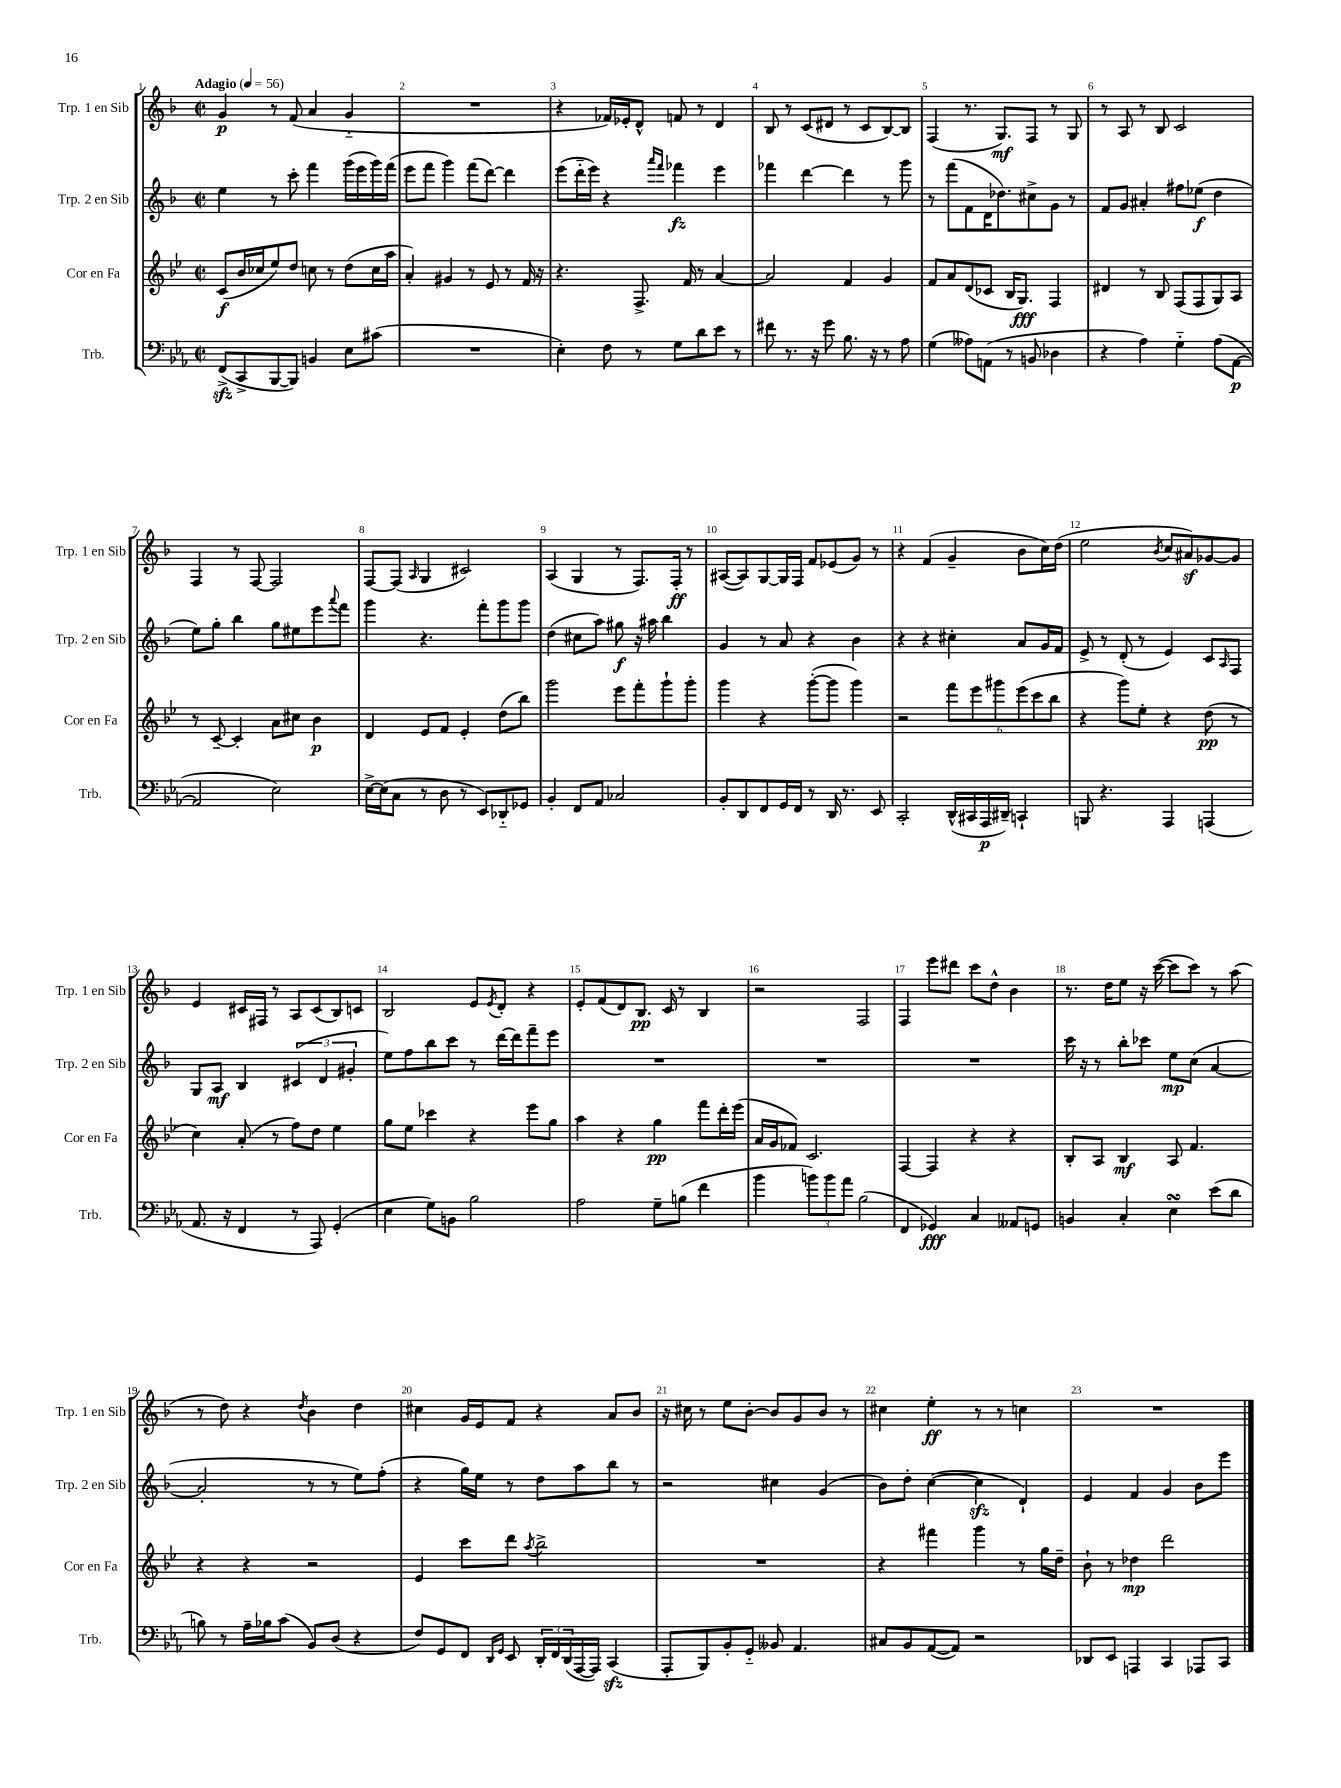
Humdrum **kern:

**kern	**kern	**kern	**kern
*staff4	*staff3	*staff2	*staff1
*clefF4	*clefG2	*clefG2	*clefG2
*k[b-e-a-]	*k[b-e-]	*k[b-]	*k[b-]
*M2/2	*M2/2	*M2/2	*M2/2
*met(c|)	*met(c|)	*met(c|)	*met(c|)
*MM56	*MM56	*MM56	*MM56
(8FF^	(8c	4ee	4g
8CC^	16b-	.	.
.	16cc-	.	.
[8BBB-	8ee-)	8r	8r
8BBB-])	8dd	8ccc'	(8f
4BB	8cc	4fff	4a
.	8r	.	.
8E-	(8dd	(16ggg	4g'~
.	.	16eee	.
(8c#	16cc	16ggg)	.
.	16aa	(16fff	.
=	=	=	=
1r	4a')	8eee	1r
.	.	8fff	.
.	4g#	4ggg)	.
.	8r	(8fff	.
.	8e-	[8ddd)	.
.	8r	4ddd]	.
.	16f	.	.
.	16r	.	.
=	=	=	=
4E-')	4.r	(8eee	4r
.	.	16ddd'~	.
.	.	16eee)	.
8F	.	4r	16f-)
.	.	.	16e-'
8r	8.F^	.	8d^^
.	.	16qqaaa	.
.	.	16qqfff	.
8G	.	4fff-	8f
.	16f	.	.
8d	8r	.	8r
8e-	[4a	4eee	4d
8r	.	.	.
=	=	=	=
8f#	2a]	4fff-	8B-
8.r	.	.	8r
.	.	[4ddd	(8c
16r	.	.	.
8g	.	.	8d#
8.B-	4f	4ddd]	8r
.	.	.	8c
16r	.	.	.
8r	4g	8r	[8B-)
8A-	.	8ggg	8B-]
=	=	=	=
(4G	8f	8r	(4F
.	8a	(8fff	.
8A--)	(8d	8f	8.r
(8AA	8c-	16d	.
.	.	8.dd-)	8.G)
8r	16B-	.	.
.	8.G)	.	.
8BB	.	8cc#^	8F
4D-	4F	8g	8r
.	.	8r	8G
=	=	=	=
4r	4d#	8f	8r
.	.	8g	8A
4A-)	8r	4a#'	8r
.	8B-	.	8B-
4G'~	(8F	8ff#	2c
.	8F	(8ee-	.
(8A-	8G)	4dd	.
[8AA-	8A	.	.
=	=	=	=
2AA-]	8r	8ee)	4F
.	[8c~	8gg'	.
.	4c']	4bb-	8r
.	.	.	[8F
2E-)	8a	8gg	2F]
.	8cc#	8ee#	.
.	4b-	8eee	.
.	.	8qqaaa	.
.	.	8fff	.
=	=	=	=
[16E-^	4d	4ggg	[8F
(16E-]	.	.	.
8C	.	.	(8F]
.	.	.	16qqA
8r	8e-	4.r	4G
8D	8f	.	.
8r	4e-'	.	2c#)
8EE-)	.	8fff'	.
8DD-'~	(8dd	8ggg	.
8GG-	8bb-)	8ggg	.
=	=	=	=
4BB-'	2ggg	(4dd	(4A
8FF	.	8cc#	4G
8AA-	.	8aa)	.
2C-	8eee-	8gg#	8r
.	8fff'	16r	8.F)
.	.	16aa#	.
.	8ggg`	4bb-	.
.	.	.	16F'
.	8ggg'	.	8r
=	=	=	=
8BB-'	4ggg	4g	([8A#
8DD	.	.	8A#])
8FF	4r	8r	[8G
16GG	.	8a	16G]
16FF	.	.	16F
8r	([8ggg'	4r	8f
16DD	8ggg]	.	(8e-
8.r	.	.	.
.	4ggg)	4b-	8g)
8EE-	.	.	8r
=	=	=	=
2CC'	2r	4r	4r
.	.	4r	(4f
(16DD^^	12fff	4cc#'	4g~
16CC#	.	.	.
.	12eee-	.	.
16AAA-	.	.	.
.	12ggg#	.	.
16DD#~)	.	.	.
4CC`	(12eee-	8a	8b-
.	12ccc	.	.
.	.	16g	16cc)
.	12bb-	.	.
.	.	16f	(16dd
=	=	=	=
8BBB	4r	8e^	2ee
4.r	.	8r	.
.	8ggg)	(8d'	.
.	8ee-'	8r	.
.	.	.	8qb-
4AAA-	4r	4e)	8cc
.	.	.	8a#)
(4AAA	(8dd	8c	[8g-
.	.	16qqA	.
.	8r	8F	8g-]
=	=	=	=
8.AA-	4cc)	8G	4e
.	.	8A	.
16r	.	.	.
4FF	(8a'	4B-	16c#
.	.	.	16F#
.	8r	.	8r
8r	8ff)	(6c#	8A
8AAA-)	8dd	.	(8c#
.	.	6d	.
(4GG'	4ee-	.	8B-)
.	.	6g#'	.
.	.	.	8c
=	=	=	=
4E-	8gg	8ee)	2B-
.	8ee-	8ff	.
8G)	4ccc-	8bb-	.
8BB	.	8ccc	.
2B-	4r	8r	8e
.	.	.	8qe
.	.	[16ddd	8d'
.	.	16ddd]	.
.	8eee-	8fff~	4r
.	8gg	8eee	.
=	=	=	=
2A-	4aa	1r	8e'
.	.	.	(8f
.	4r	.	8d)
.	.	.	8.B-
8G~	4gg	.	.
.	.	.	16c
(8B	.	.	8r
4f	8fff	.	4B-
.	16ddd'	.	.
.	(16eee-	.	.
=	=	=	=
4b-	16a	1r	2r
.	16g	.	.
.	8f-)	.	.
12b)	2.c	.	.
12b	.	.	.
12a-	.	.	.
(2B-	.	.	2F
=	=	=	=
4FF	[4F	1r	4F
4GG-)	4F]	.	8eee
.	.	.	8ddd#
4C	4r	.	8ccc
.	.	.	8dd^^
8AA--	4r	.	4b-
8GG	.	.	.
=	=	=	=
4BB	8B-'	16ccc	8.r
.	.	16r	.
.	8A	8r	.
.	.	.	16dd
4C'	4B-	8bb-'	8ee
.	.	8ccc-	16r
.	.	.	([16ccc
4E-	8A	8ee	8ccc]
.	4.f	(8cc	8ccc)
(8e-	.	[4a	8r
8d	.	.	(8aa
=	=	=	=
8B)	4r	2a']	8r
8r	.	.	8dd)
16A-~	4r	.	4r
16B-	.	.	.
(8c	.	.	.
.	.	.	8qdd
8BB-)	2r	8r	4b-
(8D	.	8r	.
4r	.	8ee)	4dd
.	.	(8ff'	.
=	=	=	=
8F)	4e-	4r	4cc#
8GG	.	.	.
8FF	8ccc	16gg)	16g
.	.	16ee	16e
16qqDD	.	.	.
16qqGG	.	.	.
8EE-	8ddd	8r	8f
.	8qaa	.	.
24DD'	2bb-^	8dd	4r
24FF	.	.	.
(24DD	.	.	.
[16AAA-	.	8aa	.
16AAA-])	.	.	.
(4CC	.	8bb-	8a
.	.	8r	8b-
=	=	=	=
8AAA-'	1r	2r	16r
.	.	.	16cc#
8BBB-)	.	.	8r
8BB-'	.	.	8ee
8GG'~	.	.	[8b-'
8BB--	.	4cc#	8b-]
4.AA-	.	.	8g
.	.	(4g	8b-
.	.	.	8r
=	=	=	=
8C#	4r	8b-)	4cc#
8BB-	.	8dd'	.
([8AA-	4fff#	([4cc	4ee'
8AA-])	.	.	.
2r	4ggg	4cc]	8r
.	.	.	8r
.	8r	4d`)	4cc
.	16gg	.	.
.	16dd~	.	.
=	=	=	=
8DD-	8b-`	4e	1r
8EE-	8r	.	.
4AAA	4dd-	4f	.
4CC	2ddd	4g	.
8AAA-	.	8b-	.
8CC	.	8eee	.
==	==	==	==
*-	*-	*-	*-
